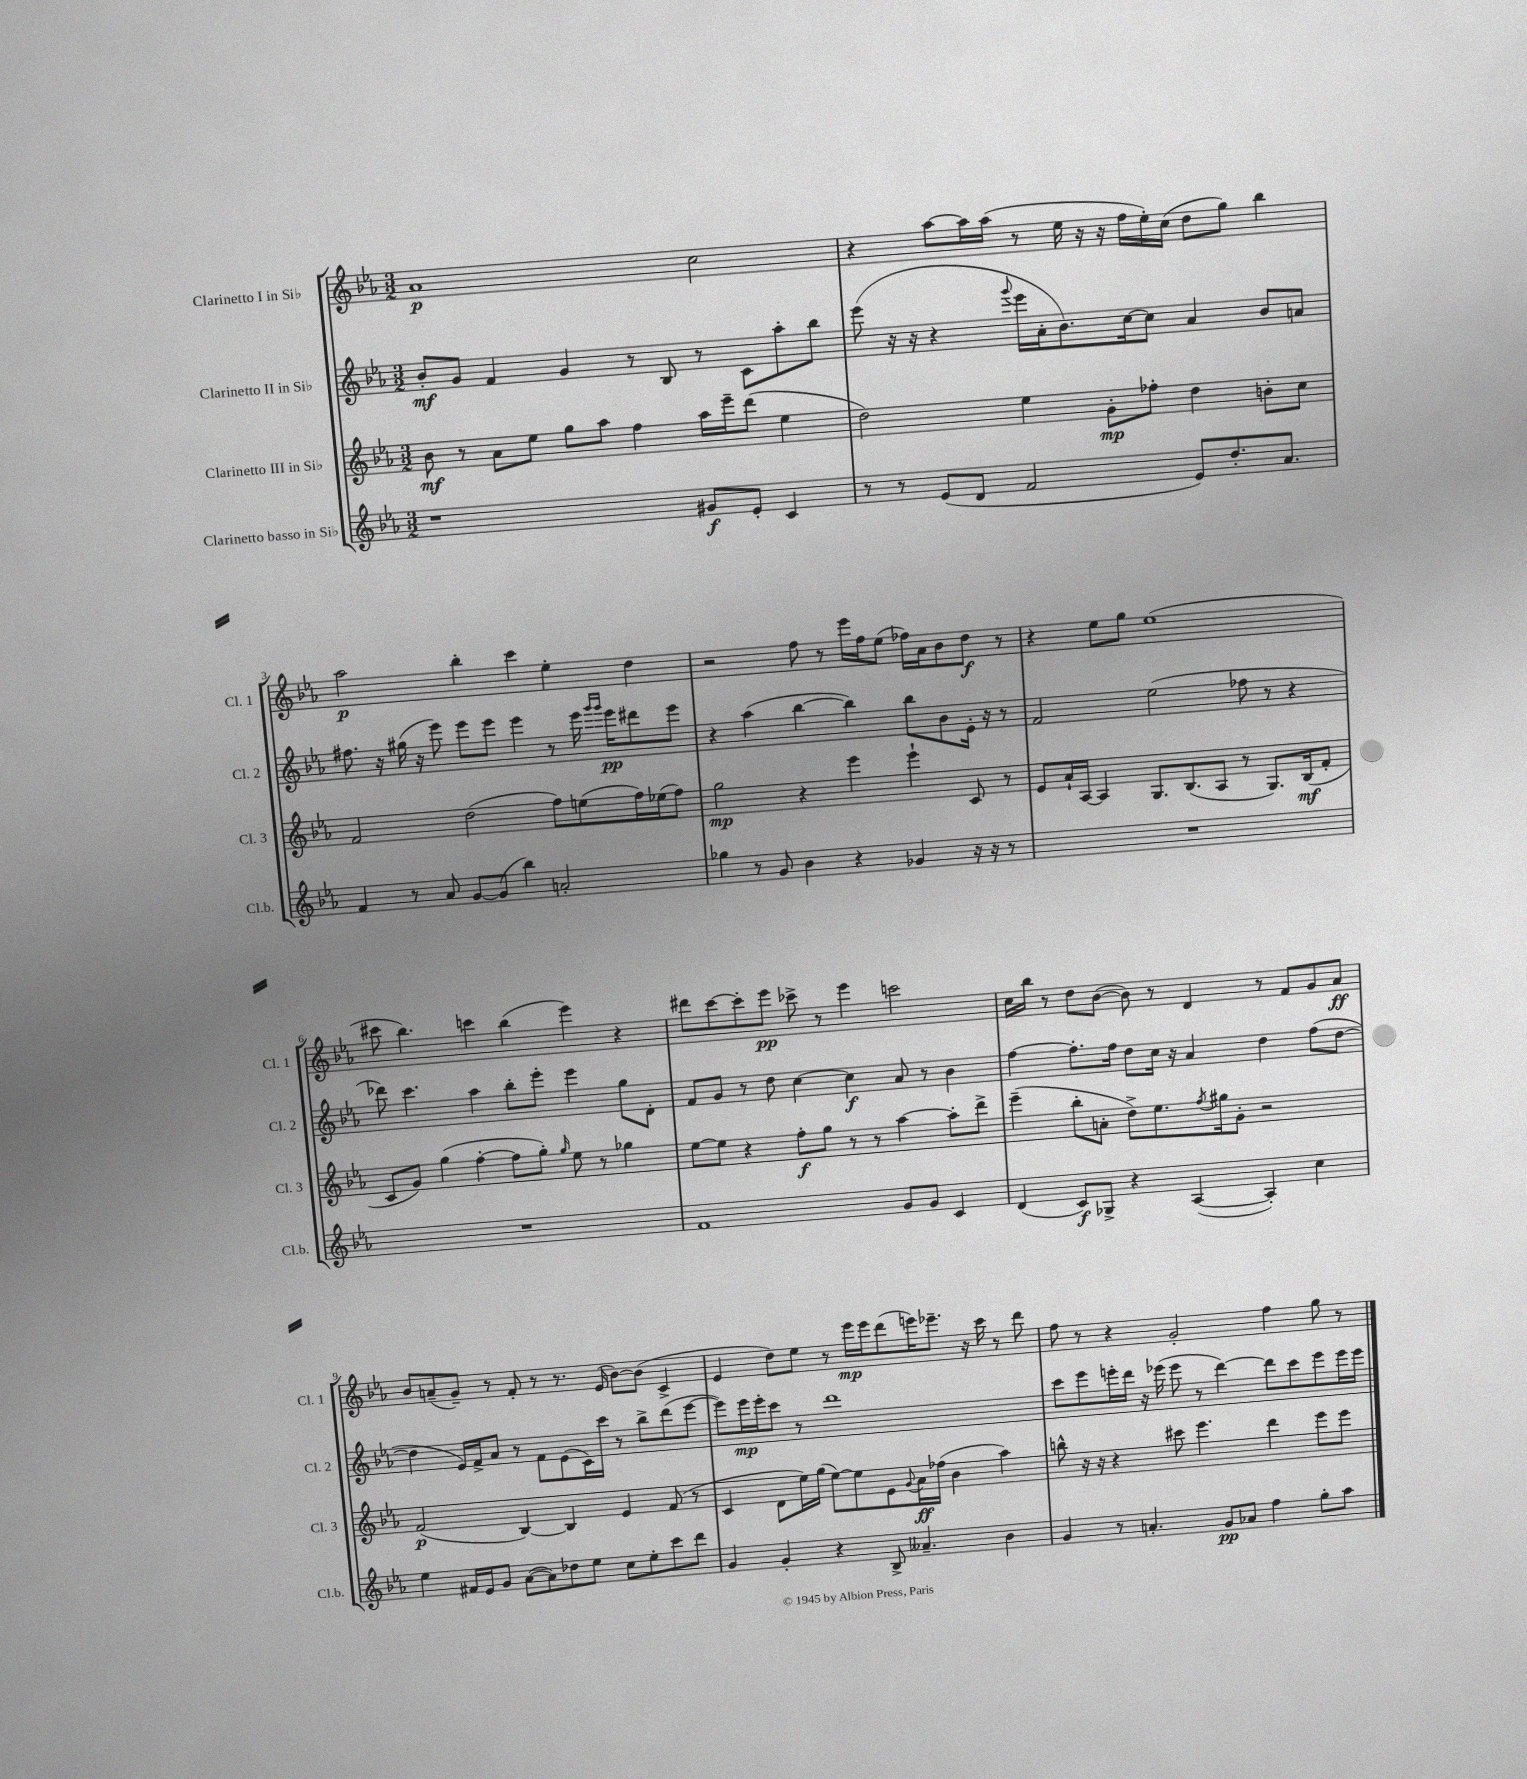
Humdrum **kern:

**kern	**dynam	**kern	**dynam	**kern	**dynam	**kern	**dynam
*part4	*part4	*part3	*part3	*part2	*part2	*part1	*part1
*staff4	*staff4	*staff3	*staff3	*staff2	*staff2	*staff1	*staff1
*I"Clarinetto basso in Si♭	*	*I"Clarinetto III in Si♭	*	*I"Clarinetto II in Si♭	*	*I"Clarinetto I in Si♭	*
*I'Cl.b.	*	*I'Cl. 3	*	*I'Cl. 2	*	*I'Cl. 1	*
*clefG2	*	*clefG2	*	*clefG2	*	*clefG2	*
*k[b-e-a-]	*	*k[b-e-a-]	*	*k[b-e-a-]	*	*k[b-e-a-]	*
*M3/2	*	*M3/2	*	*M3/2	*	*M3/2	*
=1	=1	=1	=1	=1	=1	=1	=1
1r	.	8b-\	mf	8b-'/L	mf	1a-	p
.	.	8r	.	8g/J	.	.	.
.	.	8a-\L	.	4f/	.	.	.
.	.	8ee-\J	.	.	.	.	.
.	.	8gg\L	.	4g/	.	.	.
.	.	8aa-\J	.	.	.	.	.
.	.	4ff\	.	8r	.	.	.
.	.	.	.	8B-/	.	.	.
8g#X/L	f	16aa-\LL	.	8r	.	2cc\	.
.	.	16eee-~\J	.	.	.	.	.
8e-'/J	.	(8ddd\J	.	8c\L	.	.	.
4c/	.	4ee-\	.	8aa-'\	.	.	.
.	.	.	.	8bb-\J	.	.	.
=2	=2	=2	=2	=2	=2	=2	=2
8r	.	2dd\)	.	(8eee-\	.	4r	.
8r	.	.	.	16r	.	.	.
.	.	.	.	16r	.	.	.
(8e-/L	.	.	.	4r	.	[8aa-\L	.
8d/J	.	.	.	.	.	16aa-\L]	.
.	.	.	.	.	.	(16aa-\JJ	.
.	.	.	.	8qqggg/	.	.	.
2f/	.	4ee-\	.	16eee-\LL	.	8r	.
.	.	.	.	16a-'\J	.	.	.
.	.	.	.	8.b-\)	.	16ee-\	.
.	.	.	.	.	.	16r	.
.	.	8g'\L	mp	.	.	16r	.
.	.	.	.	[16cc\k	.	16ff\LL	.
.	.	8ff-X'\J	.	8cc\J]	.	16ee-'\)	.
.	.	.	.	.	.	(16cc\JJ	.
8e-/L)	.	4dd\	.	4a-/	.	8dd\L	.
8.dd'/	.	.	.	.	.	8gg\J)	.
.	.	8bn'\L	.	8b-/L	.	4bb-\	.
8.a-/J	.	.	.	.	.	.	.
.	.	8cc\J	.	8an/J	.	.	.
!!LO:LB:g=z
=3	=3	=3	=3	=3	=3	=3	=3
4f/	.	2f/	.	8.ff#X\	.	2aa-\	p
.	.	.	.	16r	.	.	.
8r	.	.	.	(16gg#X\	.	.	.
.	.	.	.	16r	.	.	.
8a-/	.	.	.	8eee-\)	.	.	.
[8g/L	.	(2dd\	.	8eee-\L	.	4bb-'\	.
(8g/J]	.	.	.	8eee-\J	.	.	.
4bb-\)	.	.	.	4eee-\	.	4ccc\	.
2an'/	.	8ff\L)	.	8r	.	4ee-'\	.
.	.	(8een\	.	16eee-\	.	.	.
.	.	.	.	16qqggg/LL	.	.	.
.	.	.	.	16qqggg/JJ	.	.	.
.	.	.	.	16eee-\KL	pp	.	.
.	.	16ff\L)	.	8ddd#X\	.	4dd\	.
.	.	(16ee-X\J	.	.	.	.	.
.	.	8ff\J)	.	8eee-\J	.	.	.
=4	=4	=4	=4	=4	=4	=4	=4
4gg-X\	.	2gg\	mp	4r	.	2r	.
8r	.	.	.	(4aa-\	.	.	.
8g/	.	.	.	.	.	.	.
4b-\	.	4r	.	[4bb-\	.	8ff\	.
.	.	.	.	.	.	8r	.
4r	.	4eee-\	.	4bb-\])	.	16eee-\LL	.
.	.	.	.	.	.	16ff\J	.
.	.	.	.	.	.	(8ee-\J	.
4g-X/	.	4eee-`\	.	8bb-\L	.	16ff-X\LL)	.
.	.	.	.	.	.	16a-\J	.
.	.	.	.	8b-\	.	8b-\	.
16r	.	8c/	.	16e-'\Jk	.	8dd\J	f
16r	.	.	.	16r	.	.	.
8r	.	8r	.	8r	.	8r	.
=5	=5	=5	=5	=5	=5	=5	=5
1.r	.	8e-/L	.	2f/	.	4r	.
.	.	16a-`/L	.	.	.	.	.
.	.	[16A-/JJ	.	.	.	.	.
.	.	4A-/]	.	.	.	8ee-\L	.
.	.	.	.	.	.	8gg\J	.
.	.	8.G/L	.	(2ee-\	.	(1ee-	.
.	.	(8.B-/	.	.	.	.	.
.	.	8A-/J	.	.	.	.	.
.	.	8r	.	8ff-X\	.	.	.
.	.	8.G/L)	.	8r	.	.	.
.	.	.	.	4r	.	.	.
.	.	(16B-/k	mf	.	.	.	.
.	.	8f'/J	.	.	.	.	.
!!LO:LB:g=z
=6	=6	=6	=6	=6	=6	=6	=6
1.r	.	8c/L	.	8ddd-X\)	.	8ccc#X\	.
.	.	8g/J)	.	4.ccc\	.	4.bb-\)	.
.	.	(4gg\	.	.	.	.	.
.	.	[4ff'\	.	4aa-\	.	4cccn\	.
.	.	8ff\L]	.	8bb-'\L	.	(4bb-\	.
.	.	8gg'\J)	.	8eee-'\J	.	.	.
.	.	16qqgg/	.	.	.	.	.
.	.	8ee-\	.	4eee-\	.	4eee-\)	.
.	.	8r	.	.	.	.	.
.	.	4gg-X\	.	8gg\L	.	4r	.
.	.	.	.	8d'\J	.	.	.
=7	=7	=7	=7	=7	=7	=7	=7
1f	.	[8ee-\L	.	8f/L	.	8ddd#X\L	.
.	.	8ee-\J]	.	8g/J	.	[8ccc\	.
.	.	4r	.	8r	.	8ccc'\]	.
.	.	.	.	8dd\	.	8eee-\J	pp
.	.	8ff'\L	f	[4cc\	.	8ccc-X^\	.
.	.	8gg\J	.	.	.	8r	.
.	.	8r	.	4cc\]	f	4eee-\	.
.	.	8r	.	.	.	.	.
8g/L	.	[4aa-\	.	8a-/	.	2cccn\	.
8g/J	.	.	.	8r	.	.	.
4c/	.	8aa-'\L]	.	4b-\	.	.	.
.	.	8ddd^\J	.	.	.	.	.
=8	=8	=8	=8	=8	=8	=8	=8
(4d/	.	(4eee-~\	.	[4ff\	.	16cc\LL	.
.	.	.	.	.	.	16bb-\JJ	.
.	.	.	.	.	.	8r	.
8c/L)	f	8bb-'\L	.	8.ff'\L]	.	8dd\L	.
8G-X^/J	.	8an'\J	.	.	.	([8b-\J	.
.	.	.	.	16ff\Jk	.	.	.
4r	.	8dd^\L)	.	8dd\L	.	8b-\])	.
.	.	8.ee-\	.	16cc\Jk	.	8r	.
.	.	.	.	16r	.	.	.
([4A-/	.	.	.	4a-/	.	4d/	.
.	.	8qff/	.	.	.	.	.
.	.	16gg#X\k	.	.	.	.	.
.	.	8g'\J	.	.	.	.	.
4A-'/])	.	2r	.	4dd\	.	8r	.
.	.	.	.	.	.	8f/L	.
4cc\	.	.	.	(8ff\L	.	8g/	.
.	.	.	.	[8dd\J	.	8a-/J	ff
!!LO:LB:g=z
=9	=9	=9	=9	=9	=9	=9	=9
4ee-\	.	(2f/	p	4dd\]	.	8b-/L	.
.	.	.	.	.	.	(8an~/	.
16f#X/LL	.	.	.	16e-/LL)	.	8g~/J)	.
16e-/J	.	.	.	16f^/J	.	.	.
8g/J	.	.	.	8a-/J	.	8r	.
([8a-\L	.	[4B-/)	.	8r	.	8f'/	.
8a-\])	.	.	.	8f\L	.	8r	.
8dd-X\	.	4B-/]	.	(8e-\	.	8.r	.
8ee-\J	.	.	.	16c\L)	.	.	.
.	.	.	.	16ccc\JJ	.	(16e-/	.
8cc\L	.	4e-/	.	8r	.	[8b-\L)	.
8ee-'\	.	.	.	8bb-^\L	.	(8b-\J]	.
8ccc\	.	(8f/	.	(8ddd\	.	4c^/	.
8ddd\J	.	8r	.	[8eee-\J	.	.	.
=10	=10	=10	=10	=10	=10	=10	=10
4g/	.	4c/	.	8eee-\L])	.	4e-/	.
.	.	.	.	16eee-\L	mp	.	.
.	.	.	.	16eee-'\J	.	.	.
4g'/	.	8d\L	.	8ccc\J	.	8dd\L)	.
.	.	16ee-\L)	.	8r	.	8ee-\J	.
.	.	(16gg\JJ	.	.	.	.	.
4r	.	[8ee-\L)	.	1ddd	.	8r	.
.	.	8ee-\]	.	.	.	16eee-\LL	mp
.	.	.	.	.	.	16eee-\J	.
8B-^/	.	8e-\	.	.	.	(8ddd\	.
.	.	8qqg/	.	.	.	.	.
4.a--X~/	.	16a-\L	ff	.	.	16eeen\K)	.
.	.	(16ff-X\JJ	.	.	.	8.eee-X~\J	.
.	.	4b-\	.	.	.	.	.
.	.	.	.	.	.	16r	.
.	.	.	.	.	.	16ccc\	.
4b-\	.	4aa-\)	.	.	.	8r	.
.	.	.	.	.	.	8ddd\	.
=11	=11	=11	=11	=11	=11	=11	=11
4g/	.	8bbn^^\	.	8ccc\L	.	8ff\	.
.	.	16r	.	8eee-\	.	8r	.
.	.	16r	.	.	.	.	.
8r	.	4r	.	16eeen'\L	.	4r	.
.	.	.	.	16ddd\JJ	.	.	.
4.an'/	.	.	.	16r	.	.	.
.	.	.	.	(16eee-X\	.	.	.
.	.	8ccc#X\	.	8eee-\	.	2g'/	.
.	.	4.eee-\	.	8r	.	.	.
8g/L	pp	.	.	[4ddd\)	.	.	.
8a-X/J	.	.	.	.	.	.	.
4ff\	.	4ddd\	.	8ddd\L]	.	4ff\	.
.	.	.	.	8ccc\	.	.	.
8gg'\L	.	8eee-\L	.	8eee-\	.	8gg\	.
8aa-\J	.	8eee-\J	.	16eee-\L	.	8r	.
.	.	.	.	16eee-\JJ	.	.	.
==	==	==	==	==	==	==	==
*-	*-	*-	*-	*-	*-	*-	*-
